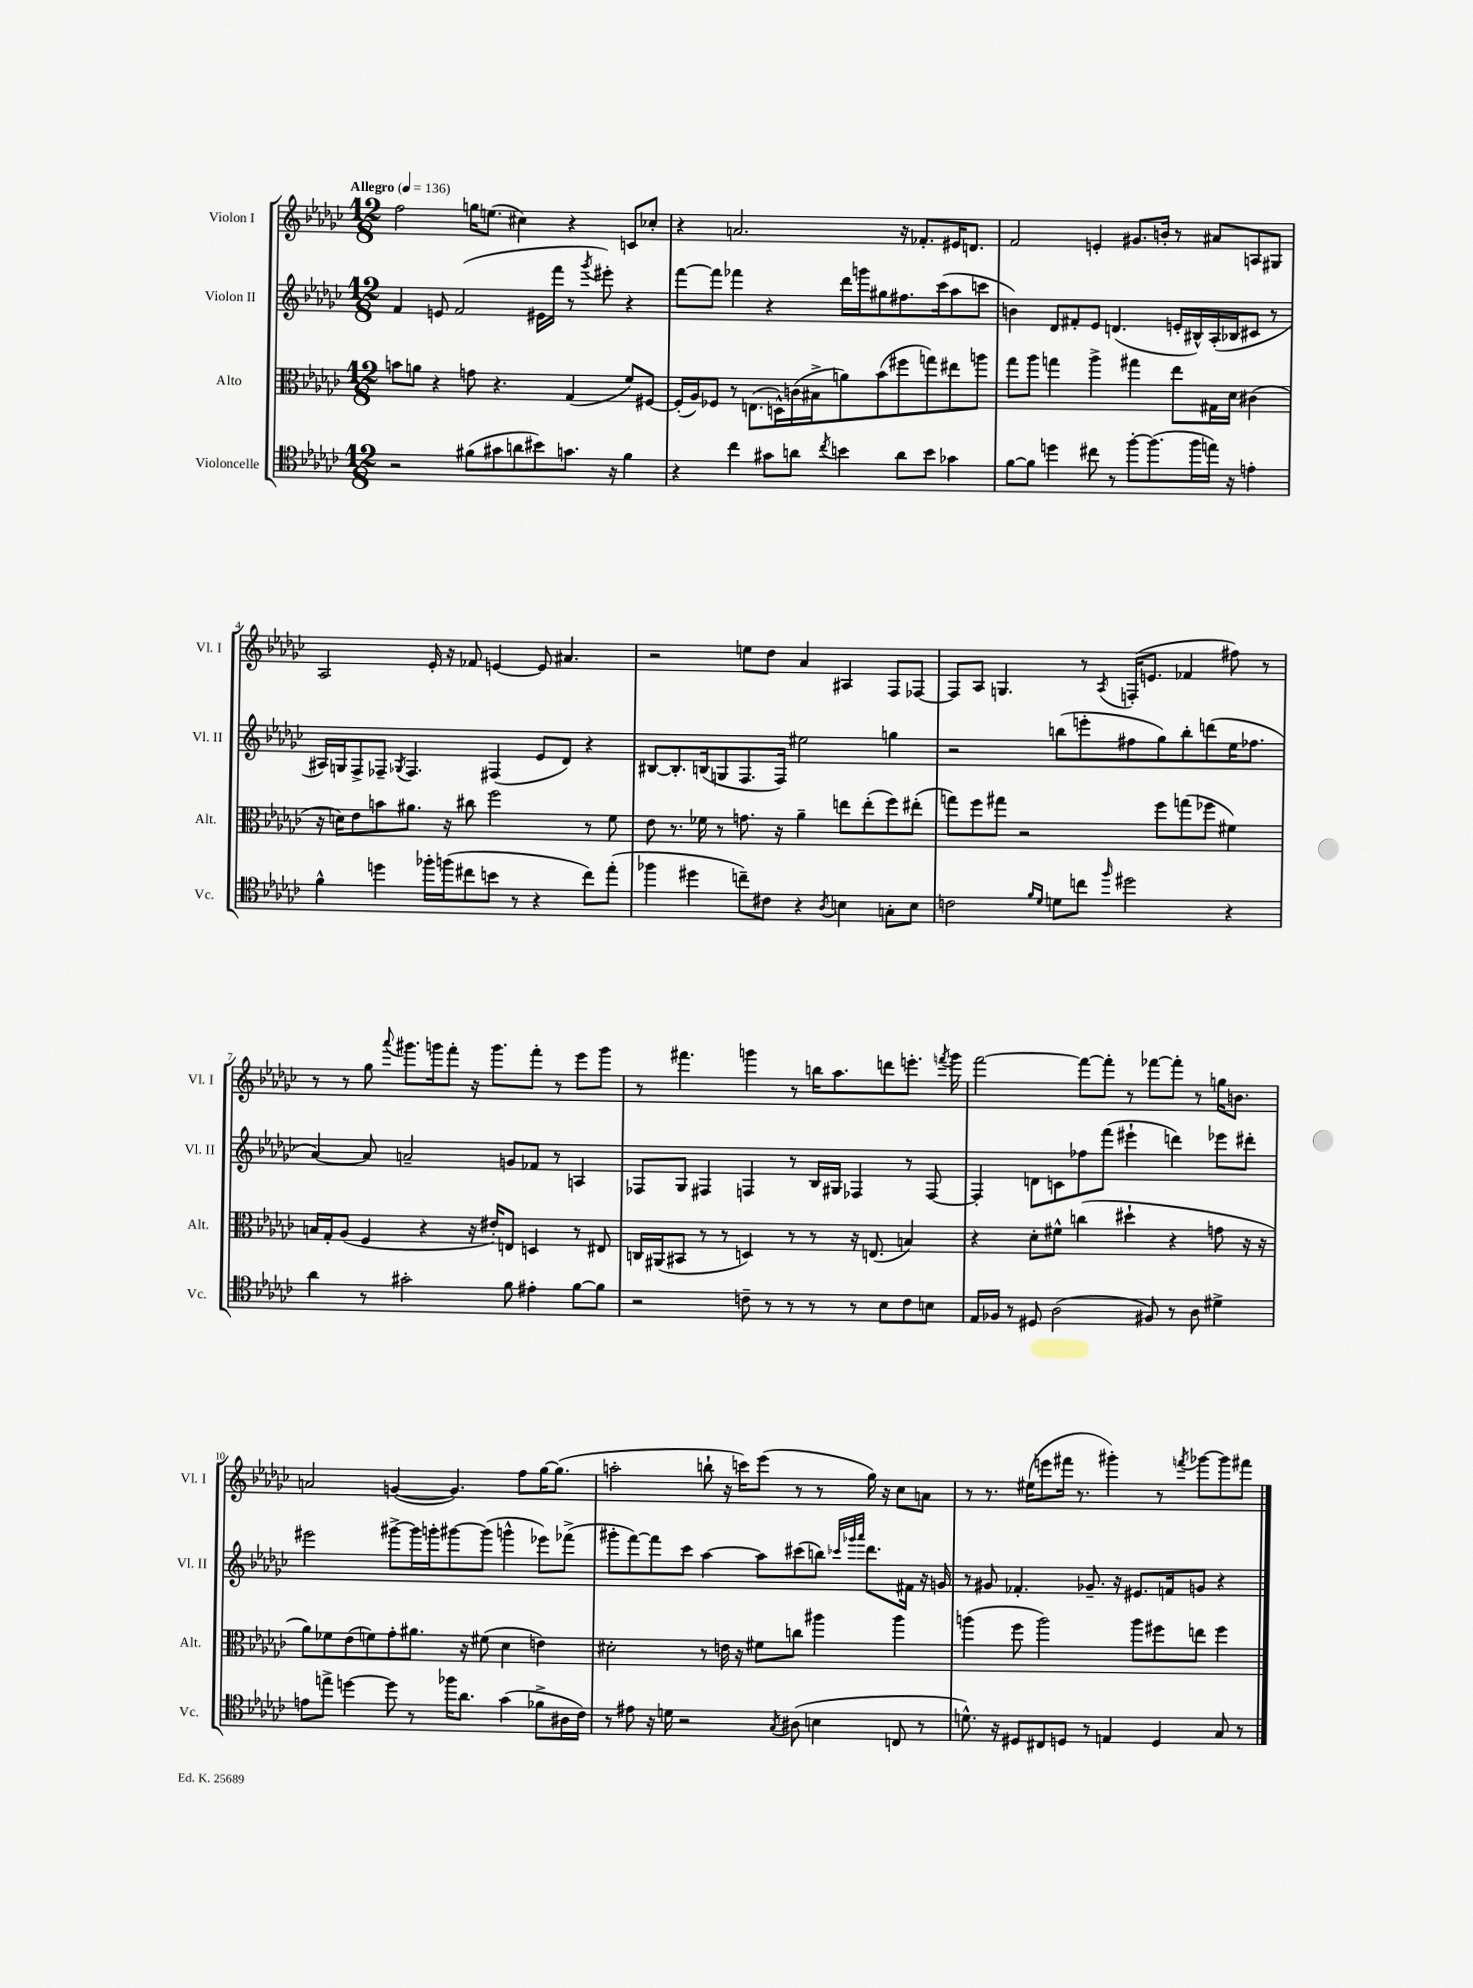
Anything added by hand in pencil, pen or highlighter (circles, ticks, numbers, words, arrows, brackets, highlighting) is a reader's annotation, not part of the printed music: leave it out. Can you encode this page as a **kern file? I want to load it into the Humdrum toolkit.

**kern	**kern	**kern	**kern
*staff4	*staff3	*staff2	*staff1
*clefC4	*clefC3	*clefG2	*clefG2
*k[b-e-a-d-g-c-]	*k[b-e-a-d-g-c-]	*k[b-e-a-d-g-c-]	*k[b-e-a-d-g-c-]
*M12/8	*M12/8	*M12/8	*M12/8
*MM136	*MM136	*MM136	*MM136
2r	8b\L	4f/	2ff\
.	8a\J	.	.
.	4r	8e/	.
.	.	(2f/	.
(8f#\L	8g\	.	16gg\LK
.	.	.	(8.ee\J
8g#\	4.r	.	.
8a\	.	.	4cc#\)
8b#\)	.	16e#\LL	.
.	.	16fff\JJ	.
8.g\J	(4G-/	8r	4r
.	.	8qggg-/	.
.	.	8eee#'\)	.
16r	.	.	.
4f#\	8f/L)	4r	8c/L
.	[8F#/J	.	8cc-'/J
=	=	=	=
4r	(16F#'/]LL	[8fff\L	4r
.	16A-/J)	.	.
.	8F-/J	8fff\]J	.
4cc-\	8r	4fff-\	2.a/
.	(8.E\L	.	.
8g#\L	.	4r	.
.	16D^^\L)	.	.
8a\J	(16c\	.	.
.	16B#^\J	.	.
8qcc-/	.	.	.
4b\	8a\)	16ddd-\LL	.
.	.	16ggg\J	.
.	(8b-\	8gg#\	.
8a\L	8ff#\	8.ff#\	16r
.	.	.	8.f-'/L
8b\J	8gg\)	.	.
.	.	(16ccc-\k	.
4g-\	8ee#\	8aa-\	16e#/K
.	.	.	8.d/J
.	8aa\J	8ccc\J	.
=	=	=	=
[8f\L	8gg-\L	4b\)	2f/
8f\]J	8aa-\J	.	.
4dd\	4gg\	8d-/L	.
.	.	8f#'/	.
8cc#\	4aa-^\	8e-/J	4e'/
8r	.	(4.d/	.
[8ff'\L	4gg#\	.	8.g#/L
(8.ff\]	.	.	.
.	.	.	16b'/Jk
.	8ee-\L	16e'/LL	8r
16ff\L	.	16B#^^/)	.
16ee\JJ)	16G#\L	(16A-'/	8a#/L
16r	16d-\JJ	16B-/J	.
4e'\	(4c#\	8c#/J	8A/
.	.	8r	8G#/J
=	=	=	=
4f^^\	16r	16A#/LL)	2A-/
.	16d\LK)	16G/J	.
.	8e-\	8F^/	.
4dd\	8b\	8F-~/J	.
.	.	8qG-/	.
.	8.a#\J	4.F-/	.
16ff-'\LL	.	.	16e-'/
(16ff\J	16r	.	16r
8cc#\	8cc#\	.	8f-/
8b\J	2ff\	(4F#/	[4e/
8r	.	.	.
4r	.	8e-/L	8e/]
.	.	8d-/J)	4.a#/
8cc#\L)	8r	4r	.
(8ee-'\J	8f\	.	.
=	=	=	=
4ff-\	8e-\	[8B#/L	2r
.	8.r	8.B#'/]	.
4dd#\	.	.	.
.	16f-\	(16B/k	.
.	8r	8G/	.
8cc~\L)	8.g\	8.F/	8ee\L
8c#\J	.	.	8dd-\J
.	16r	16F/Jk)	.
4r	4a-~\	2ee#\	4a-/
8qA-/	.	.	.
4B\	8ee\L	.	4A#/
.	(8ee'\	.	.
8G'\L	8ff\)	4gg\	8F/L
8B\J	(8ee#'\J	.	[8F-/J
=	=	=	=
2c\	8gg\L)	2r	8F-/]L
.	8ff\	.	8A-/J
.	8gg#\J	.	4.G/
.	2r	.	.
16qqf/LL	.	.	.
16qqd-/JJ	.	.	.
8d\L	.	(8bb\L	.
8cc\J	.	8eee'\	8r
16qqff/	.	.	8qA-/
2dd#\	.	8ff#\	(16F'/LK
.	.	.	8.e/J
.	8ff\L	8gg-\)	.
.	(8gg\	8bb'\	4f-/
.	8ff-\J	(8ddd\	.
4r	4f#\)	16ee-\K	8ff#\)
.	.	8.ff-\J	.
.	.	.	8r
=	=	=	=
4a-\	16B/LL	[4a-/)	8r
.	16G-'/J	.	.
.	(8A-/J	.	8r
8r	4F/	8a-/]	8gg-\
.	.	.	8qqaaa-/
2g#'\	.	2a~/	8.ggg#\L
.	4r	.	.
.	.	.	16ggg\k
.	.	.	8fff'\J
.	16r	.	16r
.	16e#'/LK)	.	8.ggg\L
8f\	8E/J	8g/L	.
4e#'\	4D/	8f-/J	8fff'\J
.	.	8r	8r
[8f\L	8r	4A/	8eee-\L
8f\]J	8E#/	.	8ggg\J
=	=	=	=
2r	16C/LL	8F-/L	8r
.	(16AA#/J	.	.
.	8BB#/J	8G-/J	4.fff#\
.	8r	4F#/	.
.	8r	.	.
8c~\	4D/)	4F/	4ggg\
8r	.	.	.
8r	8r	8r	8r
8r	8r	16B-/LL	16bb\LK
.	.	16G#/JJ	8.aa-\
8r	16r	4F-/	.
.	(8.E/	.	.
8B-\L	.	.	8ddd\
8c\	4B/)	8r	8.eee'\J
8B\J	.	[8F-/	.
.	.	.	8qfff/
.	.	.	16ggg\
=	=	=	=
16E-/LL	4r	4F-'/]	[2fff\
16F-/JJ	.	.	.
8r	.	.	.
8D#/	8d-'\L	8d\L	.
(2A-\	8f#^^\J	8c\	.
.	(4cc\	8ff-\	8fff\_L
.	.	(8fff\J	8fff'\]J
.	4dd#`\	4eee#`\	8r
8F#/)	.	.	[8fff-\L
8r	4r	4ddd\)	8fff-'\]J
8A-\	.	.	8r
4d#^\	8g\	8eee-\L	16gg\LK
.	.	.	8.b\J
.	16r	8ddd#'\J	.
.	16r	.	.
=	=	=	=
8e\L	8a-\L)	2eee#\	2a/
8ee^\J	8f-\	.	.
[4dd\	(8e-\	.	.
.	8f\)	.	.
8dd\]	8g-'\	[8ggg#^\L	([4g/
8r	8.a#\J	16ggg#\]L	.
.	.	16ggg'\J	.
16ff-\LK	.	[8ggg#\	4.g/])
8.a-\J	16r	.	.
.	(8f#\	(8ggg#\]J	.
(4g-\	4d-\	4ggg^^\	.
.	.	.	8ff\L
8f-^\L	4e\)	8eee-\L)	[16gg-\K
.	.	.	(8.gg-\]J
16A#\L	.	(8fff-^\J	.
16c-\JJ)	.	.	.
=	=	=	=
8r	2d#'\	8ggg#'\L	2aa'\
8e#\	.	[8fff\)	.
16r	.	8fff\]	.
16d\	.	.	.
2r	.	8ccc-\J	.
.	8r	[4aa-\	8bb`\
.	16e\	.	16r
.	16r	.	16ccc\LK)
.	8f#\L	8aa-\]L	(8eee-\J
8qG-/	.	.	.
(8A#\	8cc\J	(8ccc#\	8r
4B\	4aa#\	8bb\J)	8r
.	.	32qqccc-/LLL	.
.	.	32qqggg-/	.
.	.	32qqaaa-/JJJ	.
.	.	8.ddd-\L	16gg-\)
.	.	.	16r
8C/	4aa#\	.	8cc-\L
.	.	16f#\Jk	.
8r	.	16r	8a\J
.	.	16g/	.
=	=	=	=
8.d^^\)	(4aa\	8r	8r
.	.	8g#/	8.r
16r	.	.	.
8D#/L	8ff\	4.f-'/	.
.	.	.	(16ee#\LK
8C#/	2aa\)	.	8eee\
8D/J	.	.	16fff#\Jk
.	.	.	8.r
8r	.	8.g-~/	.
4E/	.	.	4ggg#'\)
.	.	16r	.
.	8aa\L	8.e#/L	.
4D/	8ff#\	.	8r
.	.	16f/k	.
.	.	.	8qfff/
.	8ee\J	8g/J	[8ggg-\L
8G-/	4ff#\	4r	8ggg-\]
8r	.	.	8fff#\J
==	==	==	==
*-	*-	*-	*-
